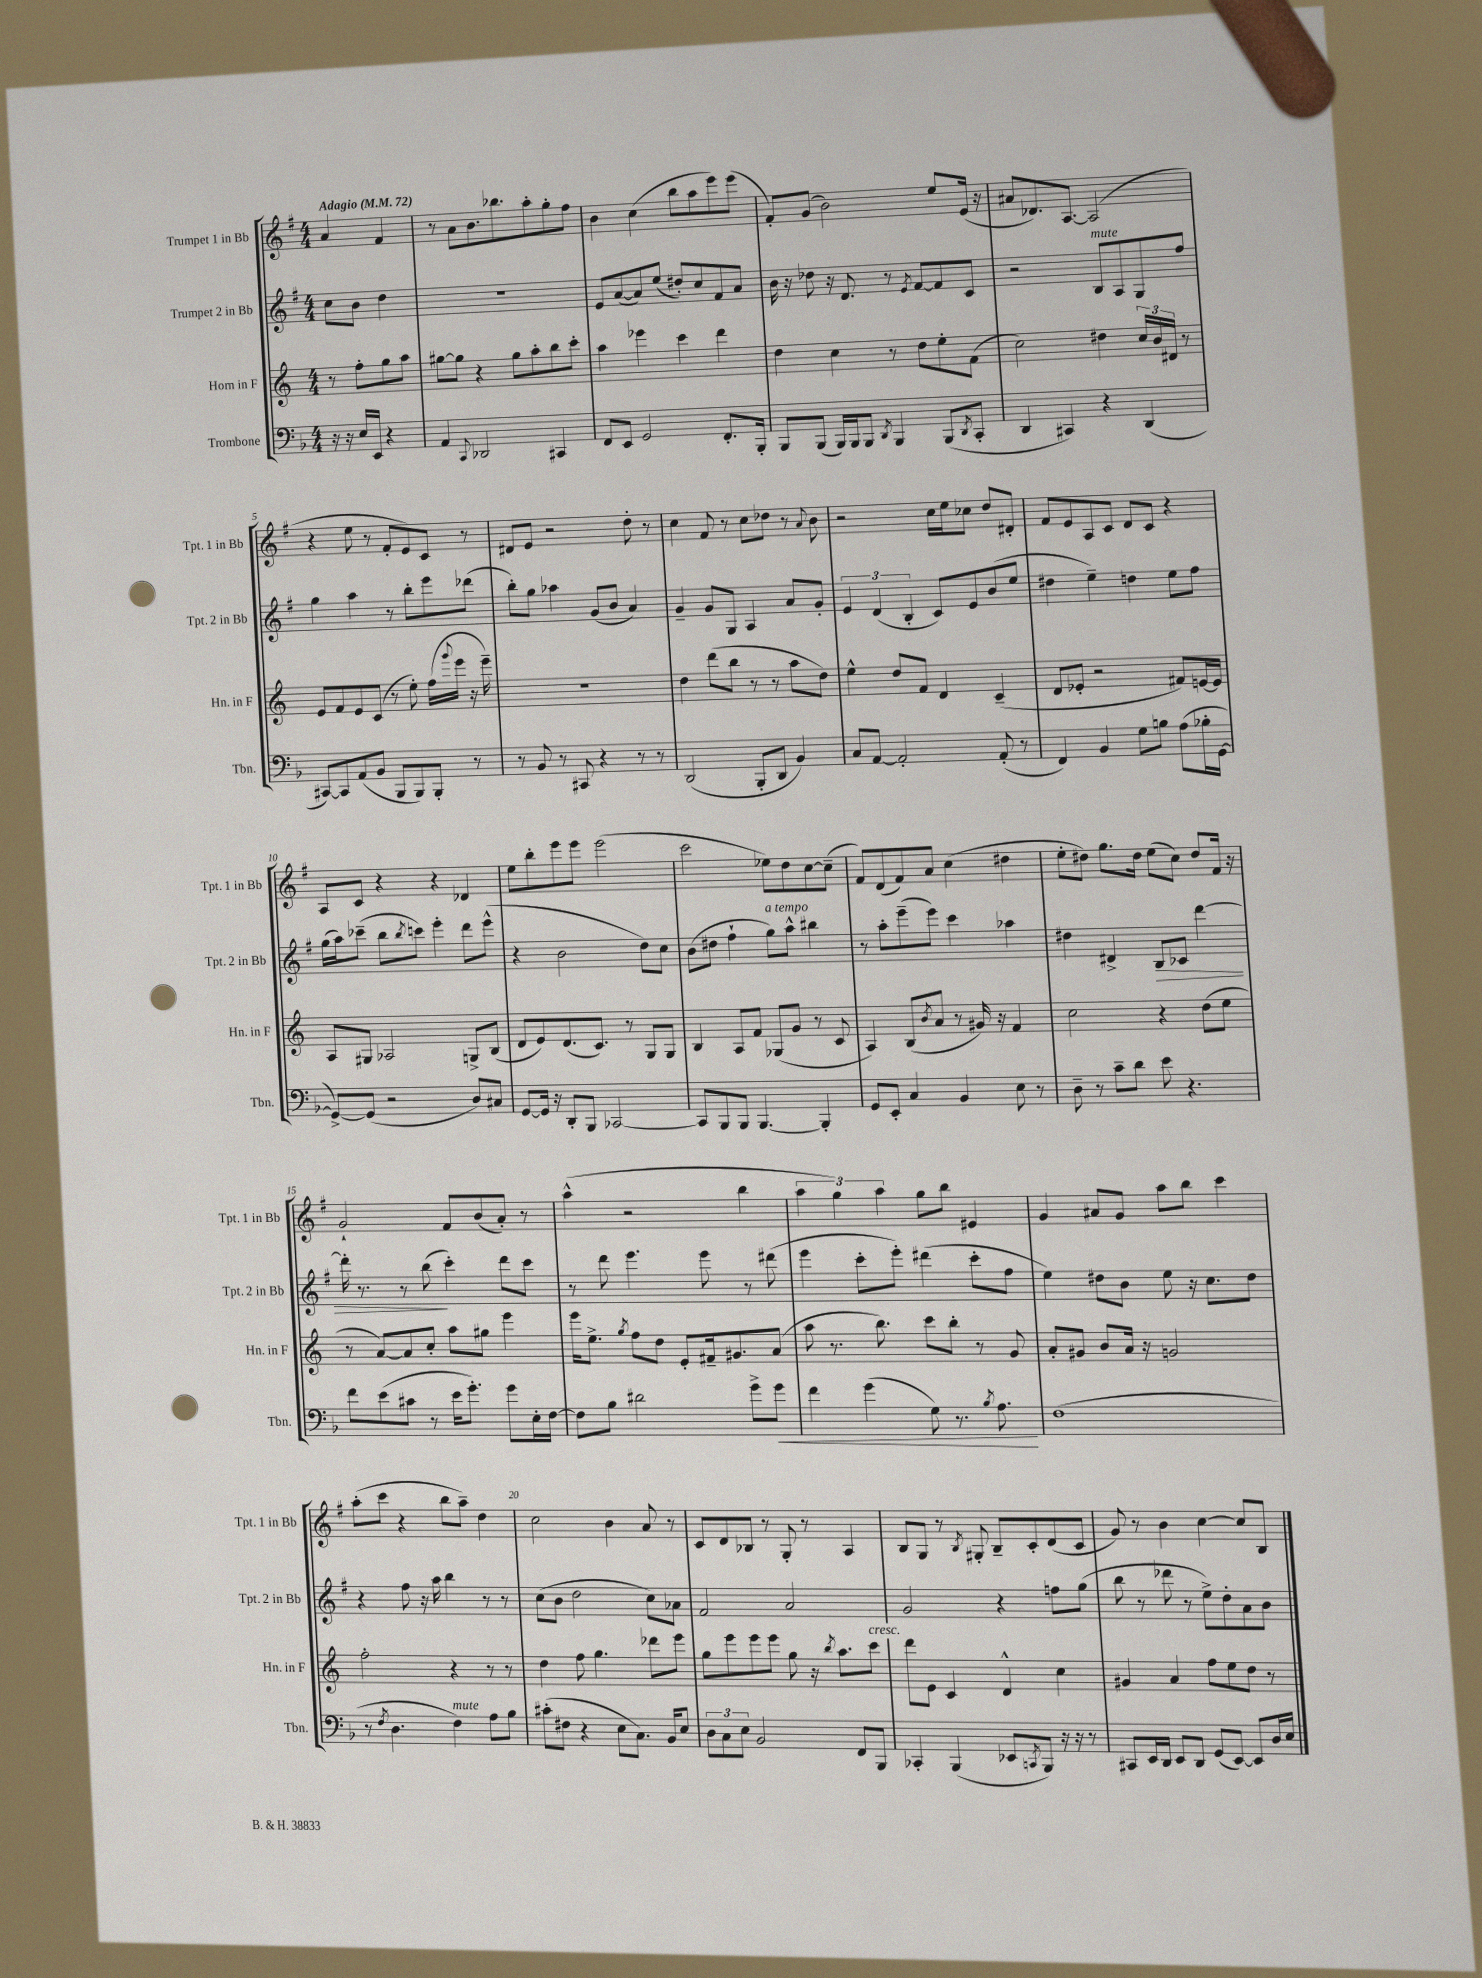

**kern	**kern	**kern	**kern
*staff4	*staff3	*staff2	*staff1
*clefF4	*clefG2	*clefG2	*clefG2
*k[b-]	*k[]	*k[f#]	*k[f#]
*M4/4	*M4/4	*M4/4	*M4/4
*MM72	*MM72	*MM72	*MM72
16r	8r	8cc\L	4a/
16r	.	.	.
16E/LL	8ff'\L	8b\J	.
16EE/JJ	.	.	.
4r	8gg\	4dd\	4f#/
.	8aa\J	.	.
=	=	=	=
4AA/	[8gg#\L	1r	8r
.	8gg#\]J	.	8a\L
8qqCC/	.	.	.
2DD-/	4r	.	8.b\
.	.	.	8.bb-\
.	8gg#\L	.	.
.	8aa'\	.	8aa'\
4CC#/	8bb\	.	8gg'\
.	8ccc'\J	.	8ff#\J
=	=	=	=
8FF/L	4aa\	8e/L	4b\
8EE/J	.	([8a/	.
2GG/	4eee-\	8a/])	(4cc\
.	.	(8ee/J	.
.	4ccc\	8dd#'/L)	8bb\L
.	.	8cc/	8aa\
8.FF'/L	4ddd\	8f#/	8eee\)
.	.	8a/J	(8eee\J
16BBB-'/Jk	.	.	.
=	=	=	=
8BBB-/L	4dd\	16b\	8f#'/L)
.	.	16r	.
(8BBB-/J	.	8dd-\	(8g/J
16BBB-/LL)	4cc\	16r	2b\)
16BBB-/J	.	8.d/	.
8BBB-/J	.	.	.
8qDD/	.	.	.
4BBB-/	8r	8r	.
.	.	8qe/	.
.	8dd\L	[8f#/L	.
(8BBB-/L	8ee'\	8f#/]	8ee/L
8qDD/	.	.	.
8CC'/J	(8f\J	8c/J	(16e/Jk
.	.	.	16r
=	=	=	=
4DD/	2cc\)	2r	8a#/L
.	.	.	8.d-/)
4CC#/)	.	.	.
.	.	.	[8.A/J
4r	4dd#\	8B/L	(2A/]
.	.	8A/	.
(4DD/	24cc/LL	8G/	.
.	24b/	.	.
.	24d#/JJ	.	.
.	8r	8ff#/J	.
=	=	=	=
[8CC#/L)	8e/L	4gg\	4r
8CC#/]	8f/	.	.
(8AA/	8e/	4aa\	8ee\
8BB-/J	(8c/J	.	8r
8BBB-/L	8r	8r	8f#'/L
8BBB-/)	8ee'\)	8bb'\L	8e/)
8BBB-'/J	(16ff\LL	8eee\	8c/J
.	8qqggg/	.	.
.	16eee\JJ	.	.
8r	16r	(8ddd-\J	8r
.	16eee~\)	.	.
=	=	=	=
8r	1r	8bb'\L)	8d#/L
8BB-/	.	8gg\J	8e/J
8r	.	4aa-\	2r
8CC#/	.	.	.
4r	.	(8g/L	.
.	.	8b/J	.
8r	.	4a/)	8dd'\
8r	.	.	8r
=	=	=	=
(2DD/	4dd\	4g~/	4cc\
.	(8ddd\L	8g/L	8f#/
.	8bb\J	8G/J	8r
8BBB-'/L	8r	4A/	8cc\L
8DD/J	8r	.	8dd-\J
4BB-/)	8aa\L	8a/L	8r
.	.	.	8qqa/
.	8dd\J)	8g'/J	8b\
=	=	=	=
8C/L	4ee^^\	6e/	2r
[8AA/J	.	.	.
.	.	(6d/	.
2AA'/]	8dd/L	.	.
.	.	6B'/	.
.	8f/J	.	.
.	4d/	8c/L)	16cc\LL
.	.	.	16ee\J
.	.	8e/	8cc-\J
(8AA'/	(4c~/	(8b/	8dd/L
8r	.	8ee/J	8d#'/J
=	=	=	=
4FF/)	8d/L	4dd#\	8f#/L
.	8e-'/J	.	8e/
4BB-/	2r	4ee~\)	8A/
.	.	.	8c/J
8G\L	.	4dd\	8d/L
8B\J	.	.	8c/J
(8A\L	8f#/L)	8ee\L	4r
16B-'\L	[16e/L	8ff#\J	.
[16GG\JJ	16e/]JJ	.	.
=	=	=	=
8GG^/_L)	8A/L	(16gg\LL	8A/L
.	.	16aa\J)	.
(8GG/]J	8G#/J	(8ccc-~\J	8c/J
2r	2A-/	8bb\L	4r
.	.	8qbb/	.
.	.	8ccc\J)	.
.	.	4eee'\	4r
8D/L)	8G^/L	8ddd\L	4d-/
8C#/J	(8B/J	(8eee^^\J	.
=	=	=	=
[8GG/L	8d/L	4r	8ee\L
16GG/]Jk	8e/)	.	8bb'\
16r	.	.	.
8DD'/L	(8.d/	2b\	8eee\
8BBB-/J	.	.	8eee\J
.	8.c/J)	.	.
[2CC-/	.	.	(2eee\
.	8r	.	.
.	8G/L	8dd\L)	.
.	8G/J	8cc\J	.
=	=	=	=
8CC-/]L	4B/	(8b\L	2ccc\
8BBB-/	.	8dd#\J	.
8BBB-/J	8A/L	4ff#`\	.
[4.BBB-/	8f/J	.	.
.	(8G-/L	8gg\L)	8ee-\L)
.	8g/J	8aa^^\J	8dd\
4BBB-'/]	8r	4bb#\	[8cc\
.	8c/	.	(8cc~\]J
=	=	=	=
8GG/L	4A/)	8r	8f#/L)
8EE'/J	.	8aa'\L	(8d/
4C/	(8B/L	(8eee~\	8f#/)
.	8qb/	.	.
.	8a/J	8eee\J)	8a/J
4BB-/	8r	4ccc\	(4cc\
.	16g#/)	.	.
.	16r	.	.
8E\	4f/	4aa-\	4dd#\
8r	.	.	.
=	=	=	=
8D~\	2cc\	4dd#\	8ee'\L
8r	.	.	8dd#\J)
8c~\L	.	4d#^/	8.gg\L
8d\J	.	.	.
.	.	.	16dd#\Jk
8e\	4r	8B/L	(8ee\L
4.r	.	8c-/J	8cc\J)
.	(8dd\L	[4ddd\	8dd#/L
.	8ee\J	.	16f#/Jk
.	.	.	16r
=	=	=	=
8f\L	8r	16ddd'\]	2g`/
.	.	8.r	.
(8e\	[8a/L)	.	.
8c#\J	8a/]	8r	.
8r	8cc'/J	(8bb\	.
16e\LK	8aa\L	4ccc'\)	8f#/L
8.g'\J)	.	.	.
.	8gg#\J	.	(8b/
8g\L	4eee\	8ddd\L	8a'/J)
16E'\L	.	8ccc\J	8r
[16F\JJ	.	.	.
=	=	=	=
8F\]L	16eee\LK	8r	(4aa^^\
.	8.ee^\J	.	.
8B-\J	.	8ddd\	.
.	8qgg/	.	.
2d#\	8ff\L	4.eee\	2r
.	8dd\J	.	.
.	8e'/L	.	.
.	16f#~/k	8eee\	.
.	8.g#/	.	.
8g^\L	.	8r	4bb\
8g\J	(8a/J	(8ddd#\	.
=	=	=	=
4f\	8aa\	4eee\	6aa\
.	8.r	.	.
.	.	.	6gg\)
(4g\	.	8ccc'\L	.
.	8.bb\)	.	.
.	.	.	6aa\
.	.	8eee'\J)	.
8G\)	8ccc\L	(4ddd#\	8gg\L
8.r	8bb'\J	.	8bb\J
.	8r	8ccc'\L	4e#/
8qB-/	.	.	.
8.A\	.	.	.
.	8g/	8ff#\J	.
=	=	=	=
(1F	8a'/L	4ee\)	4g/
.	8g#/J	.	.
.	8b/L	8dd#\L	8a#/L
.	16a/Jk	8b\J	8g/J
.	16r	.	.
.	2g/	8ee\	8aa\L
.	.	16r	8bb\J
.	.	8.cc\L	.
.	.	.	4ccc\
.	.	8dd#\J	.
=	=	=	=
8r	2ff'\	4r	(8aa'\L
8qF/	.	.	.
4.D\	.	.	8ccc\J
.	.	8ff#\	4r
.	.	16r	.
.	.	16aa\	.
4F\)	4r	4bb\	8bb\L
.	.	.	8aa~\J)
8A\L	8r	8r	4dd\
8B-\J	8r	8r	.
=	=	=	=
(8c#'\L	4dd\	(8cc\L	2cc\
8F#\J	.	8b\J	.
4r	8ff\	2dd\	.
.	4.gg\	.	.
8E\L	.	.	4b\
8.C\J)	.	.	.
.	8ddd-\L	8cc\L)	8a/
16BB-/LK	.	.	.
8E/J	8eee\J	8a-\J	8r
=	=	=	=
12D\L	8gg\L	2f#/	8c/L
12C\	.	.	.
.	8eee\	.	8d/
12E\J	.	.	.
2BB-/	8eee\	.	8B-/J
.	8eee\J	.	8r
.	8gg\	2a/	8G'/
.	16r	.	8r
.	8qbb/	.	.
.	8.aa\L	.	.
8FF/L	.	.	4A/
8BBB-/J	8ccc\J	.	.
=	=	=	=
4CC-'/	8ddd\L	2g/	8B/L
.	8e\J	.	8G/J
(4BBB-/	4c/	.	8r
.	.	.	8qB/
.	.	.	8G#'/
8EE-/L	4d^^/	4r	8B~/L
8qCC/	.	.	.
8BBB-/J)	.	.	8c'/
16r	4cc\	8ff\L	(8d/
16r	.	.	.
8r	.	(8gg\J	8c/J
=	=	=	=
8CC#/L	4g#/	8bb\	8g/)
16EE/L	.	8r	8r
16DD/JJ	.	.	.
8EE/L	4a/	8ddd-\	4b\
8DD/J	.	8r	.
(8GG/L	8ff\L	8ee^\L)	[4cc\
[8EE/J)	8ee\	8dd'\	.
8EE/]L	8dd\J	8a\	8cc/]L
16D/L	8r	8b\J	8B/J
16E/JJ	.	.	.
==	==	==	==
*-	*-	*-	*-
